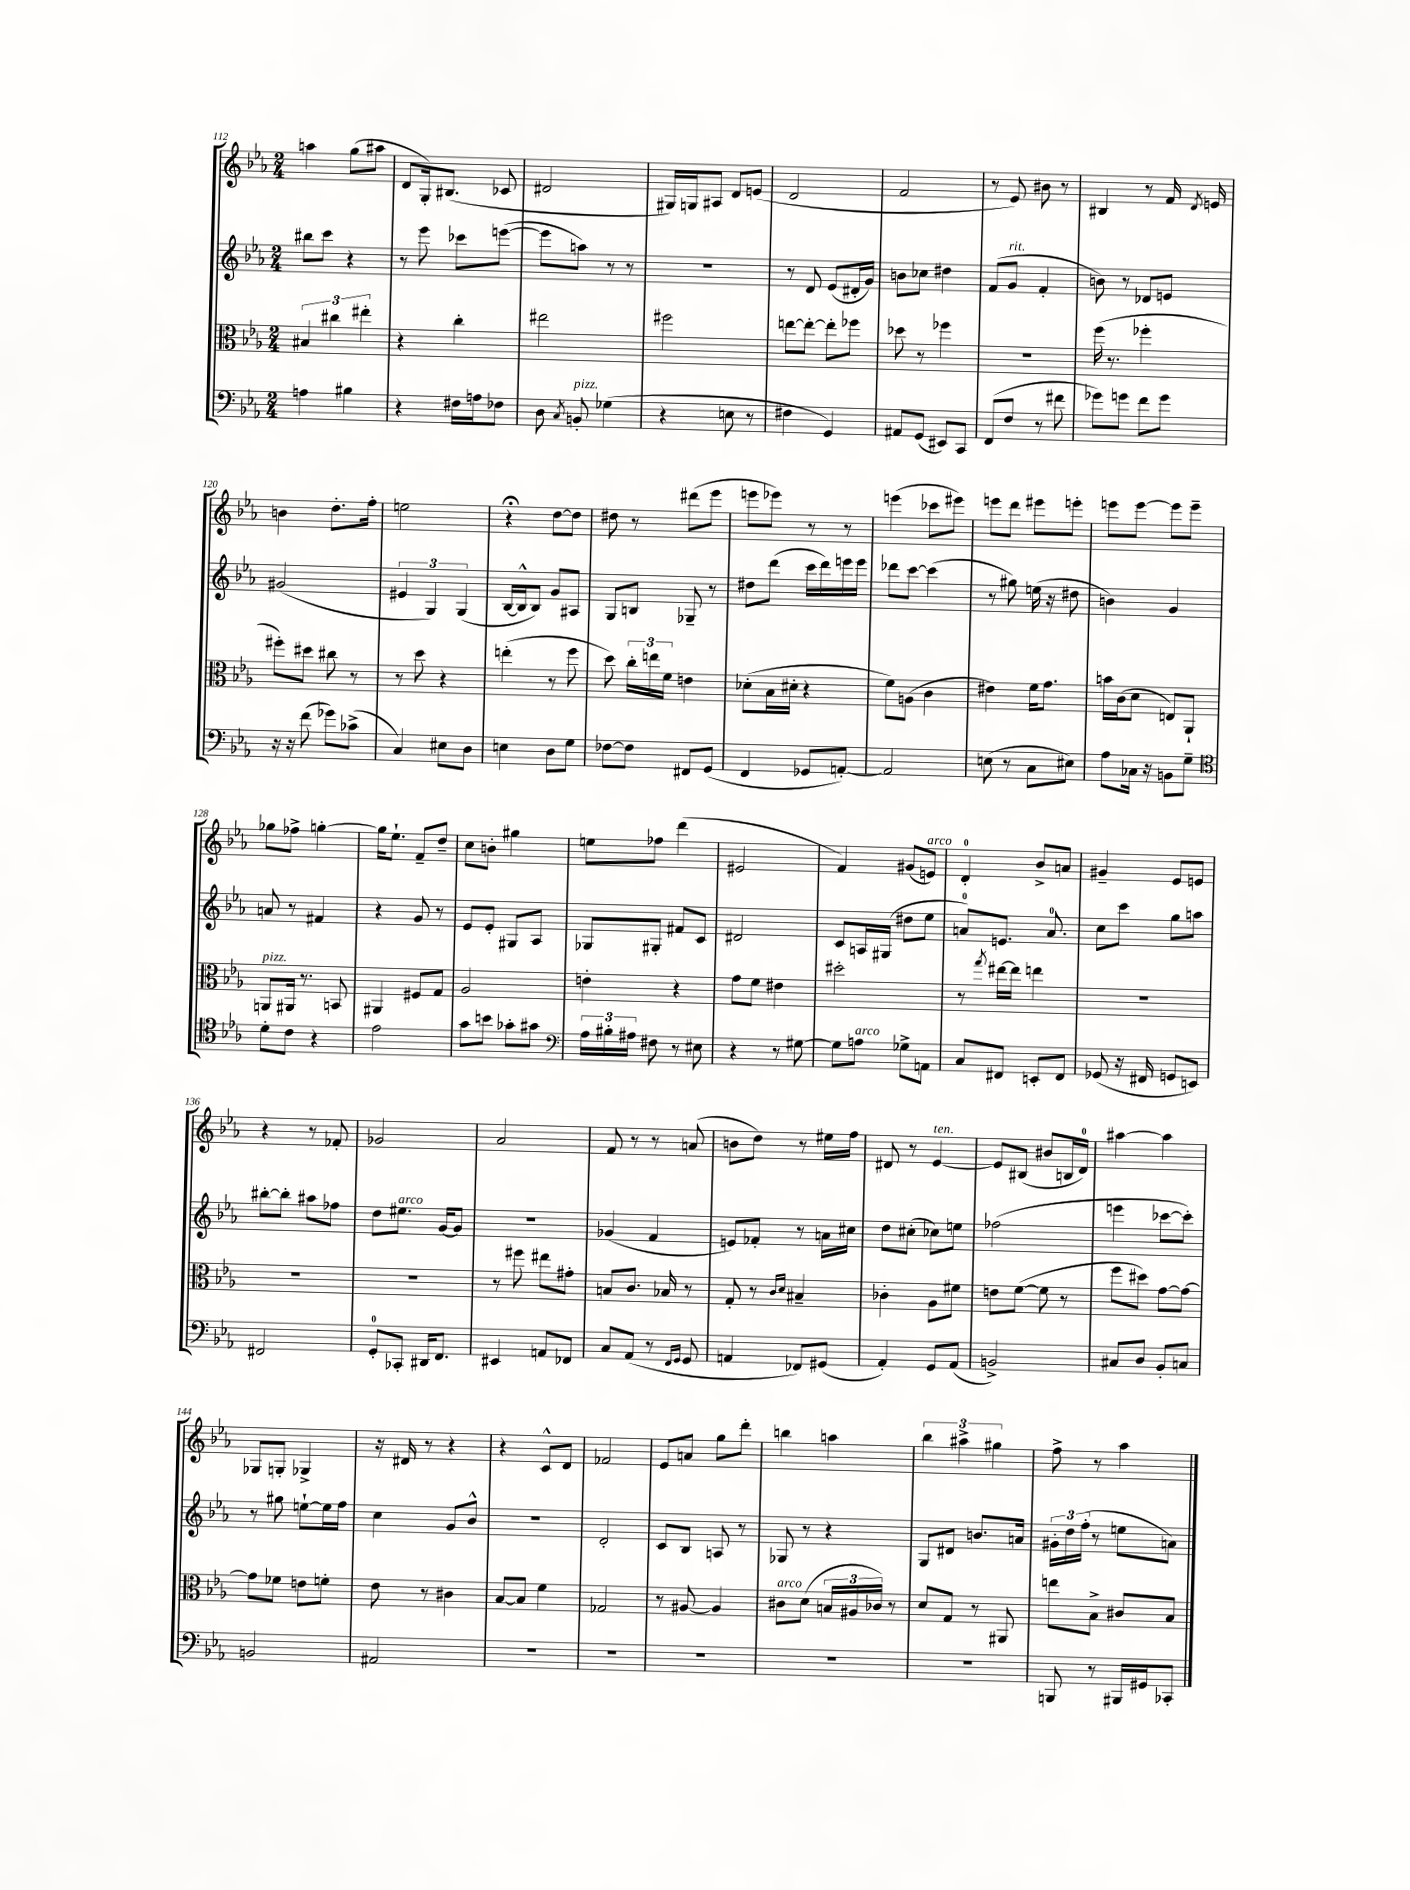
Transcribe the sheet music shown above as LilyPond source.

<<
\new StaffGroup <<
\new Staff = "s0" {
    \clef treble \key ees \major \numericTimeSignature \time 2/4
    \autoBeamOff a''4 g''8[( ais''8] |
    d'8[ g16-.) bis8.]( ces'8 |
    dis'2 |
    gis16[) g16 ais8] d'8[ e'8]( |
    d'2 |
    f'2 |
    r8 ees'8) bis'8 r8 |
    bis4 r8 f'16 \acciaccatura { d'8 } e'16 |
    b'4 d''8.[-. f''16]-. |
    e''2 |
    r4\fermata d''8[~ d''8] |
    dis''8 r8 dis'''8[( ees'''8] |
    e'''8[ ees'''8]) r8 r8 |
    e'''4( ces'''8[ eis'''8]) |
    e'''8[ d'''8] eis'''8[ e'''8]-. |
    e'''8[ e'''8]~ e'''8[ e'''8]-- |
    ges''8[ fes''8]-> g''4~-. |
    g''16[ ees''8.]-! f'8[-- d''8]-- |
    c''8[ b'8]-. gis''4 |
    e''8[ fes''8] d'''4( |
    eis'2 |
    f'4) gis'8[( e'8]^\markup { \italic "arco" }) |
    d'4-0-. bes'8[-> a'8] |
    gis'4-- ees'8[ e'8] |
    r4 r8 fes'8-. |
    ges'2 |
    aes'2 |
    f'8 r8 r8 a'8( |
    b'8[ d''8]) r8 eis''16[ f''16] |
    dis'8 r8 ees'4~^\markup { \italic "ten." } |
    ees'8[ bis8]( bis'8[ b16 d'16]-0) |
    ais''4~ ais''4 |
    ges8[ g8]-. ges4-> |
    r16 dis'16 r8 r4 |
    r4 c'8[-^ d'8] |
    fes'2 |
    ees'8[ a'8] g''8[ d'''8]-. |
    b''4 a''4 |
    \tuplet 3/2 { bes''4 ais''4-> gis''4 } |
    f''8-> r8 aes''4 \bar "|." |
}
\new Staff = "s1" {
    \clef treble \key ees \major \numericTimeSignature \time 2/4
    \autoBeamOff bis''8[ c'''8] r4 |
    r8 ees'''8 ces'''8[ e'''8]~( |
    e'''8[ a''8]) r8 r8 |
    r2 |
    r8 d'8 ees'8[( dis'16-. g'16]) |
    b'8[ ces''8] dis''4 |
    f'8[( g'8]^\markup { \italic "rit." } f'4-. |
    b'8) r8 des'8[ e'8] |
    gis'2( |
    \tuplet 3/2 { eis'4 g4) g4( } |
    bes16[~ bes16-^ bes8]) g'8[ ais8] |
    g8[ b8] ges8-- r8 |
    dis''8[ d'''8]( c'''16[ d'''16) e'''16 e'''16] |
    des'''8[ c'''8]~ c'''4( |
    r8 gis''8) e''16( r16 dis''8 |
    b'4) g'4 |
    a'8 r8 fis'4 |
    r4 g'8 r8 |
    ees'8[ ees'8]-. gis8[ aes8] |
    ges8[ gis8]-. fis'8[ c'8] |
    dis'2 |
    c'8[ a16 gis16]( dis''8[ ees''8] |
    a'8[-0) e'8.] a'8.-0 |
    c''8[ c'''8] g''8[ a''8] |
    bis''8[~-. bis''8]-. ais''8[ fes''8] |
    d''8[ eis''8.]^\markup { \italic "arco" } g'16[~ g'8] |
    r2 |
    ges'4( f'4 |
    e'8[) fes'8]-. r8 a'16[ cis''16] |
    d''8[ cis''8]-.( ces''8[) e''8] |
    fes''2( |
    e'''4 ces'''8[~ ces'''8]-.) |
    r8 gis''8 e''8[~-! e''16 f''16] |
    c''4 g'8[ bes'8]-^ |
    r2 |
    d'2-. |
    c'8[ bes8] a8 r8 |
    ges8 r8 r4 |
    g8[ dis'8] b'8.[ a'16] |
    \tuplet 3/2 { gis'16[-. d''16 f''16]-.( } r8 e''8[ a'8]) \bar "|." |
}
\new Staff = "s2" {
    \clef alto \key ees \major \numericTimeSignature \time 2/4
    \autoBeamOff \tuplet 3/2 { bis4 cis''4 eis''4-. } |
    r4 c''4-. |
    eis''2 |
    fis''2 |
    e''8[~ e''8]~-. e''8[-. fes''8] |
    des''8 r8 fes''4 |
    r2 |
    f''16( r8. fes''4-. |
    fis''8[-.) dis''8] cis''8 r8 |
    r8 d''8 r4 |
    e''4-.( r8 f''8 |
    d''8) \tuplet 3/2 { c''16[-. e''16 f'16] } e'4 |
    des'8[-.( bes16 dis'16]-. r4 |
    f'8[) a8]( c'4 |
    eis'4) f'16[ g'8.] |
    b'16[ c'16( d'8] e8[) aes,8]-! |
    a,8[^\markup { \italic "pizz." } ais,16] r8. b,8 |
    ais,4 fis8[ g8] |
    aes2 |
    e'4-. r4 |
    g'8[ f'8] eis'4 |
    dis''2-. |
    r8 \acciaccatura { g''8 } eis''16[~ eis''16] e''4 |
    R2 |
    R2 |
    R2 |
    r8 fis''8 eis''8[ gis'8]-. |
    b8[ c'8.] bes16 r8 |
    g8-. r8 \grace { c'16[ d'16] } bis4-- |
    ces'4-. aes8[ fis'8] |
    e'8[ f'8]~( f'8 r8 |
    f''8[ dis''8]) g'8[~ g'8]~ |
    g'8[ fes'8] e'8[ f'8]-. |
    ees'8 r8 cis'4 |
    bes8[~ bes8] f'4 |
    ges2 |
    r8 ais8~ ais4 |
    cis'8[^\markup { \italic "arco" } d'8]( \tuplet 3/2 { b16[ ais16 ces'16]) } r8 |
    d'8[ g8] r8 ais,8 |
    e''8[ bes8]-> cis'8[ bes8] \bar "|." |
}
\new Staff = "s3" {
    \clef bass \key ees \major \numericTimeSignature \time 2/4
    \autoBeamOff a4 bis4 |
    r4 fis16[ a16 fes8] |
    d8 \acciaccatura { c8 } b,8-.^\markup { \italic "pizz." } ges4( |
    r4 e8 r8 |
    fis4 g,4) |
    ais,8[ g,8]( eis,8[) c,8] |
    f,8[( f8] r8 fis'8 |
    ges'8[) g'8] f'8[ g'8] |
    r16 r16 f'8( ges'8[) ces'8]->( |
    c4) eis8[ d8] |
    e4 d8[ g8] |
    fes8[~ fes8] fis,8[ g,8]( |
    f,4 ges,8[ a,8]~-.) |
    a,2 |
    e8( r8 c8[ eis8]) |
    aes8[ ces16] r16 b,8[ g8]-- |
    \clef tenor d'8[-. c'8] r4 |
    ees'2 |
    g'8[ b'8] ges'8[-. gis'8] |
    \clef bass \tuplet 3/2 { aes16[ bis16-. ais16] } fis8 r8 eis8 |
    r4 r8 gis8~ |
    gis8[ a8]^\markup { \italic "arco" } ges8[-> a,8] |
    c8[ fis,8] e,8[-. fis,8] |
    ges,8( r16 fis,16 g,8[ e,8]) |
    fis,2 |
    g,8[-0-. ces,8]-. dis,16[ f,8.] |
    eis,4 a,8[ fes,8] |
    c8[ aes,8]( r8 \grace { f,16[ g,16] } g,8 |
    a,4 fes,8[) gis,8]( |
    aes,4-.) g,8[ aes,8]( |
    b,2->) |
    cis8[ d8] bes,8[-. c8] |
    b,2 |
    ais,2 |
    R2 |
    R2 |
    R2 |
    R2 |
    R2 |
    b,,8 r8 bis,,16[ gis,16 ces,8]-. \bar "|." |
}
>>
>>
\layout { \context { \Score currentBarNumber = #112 } }
